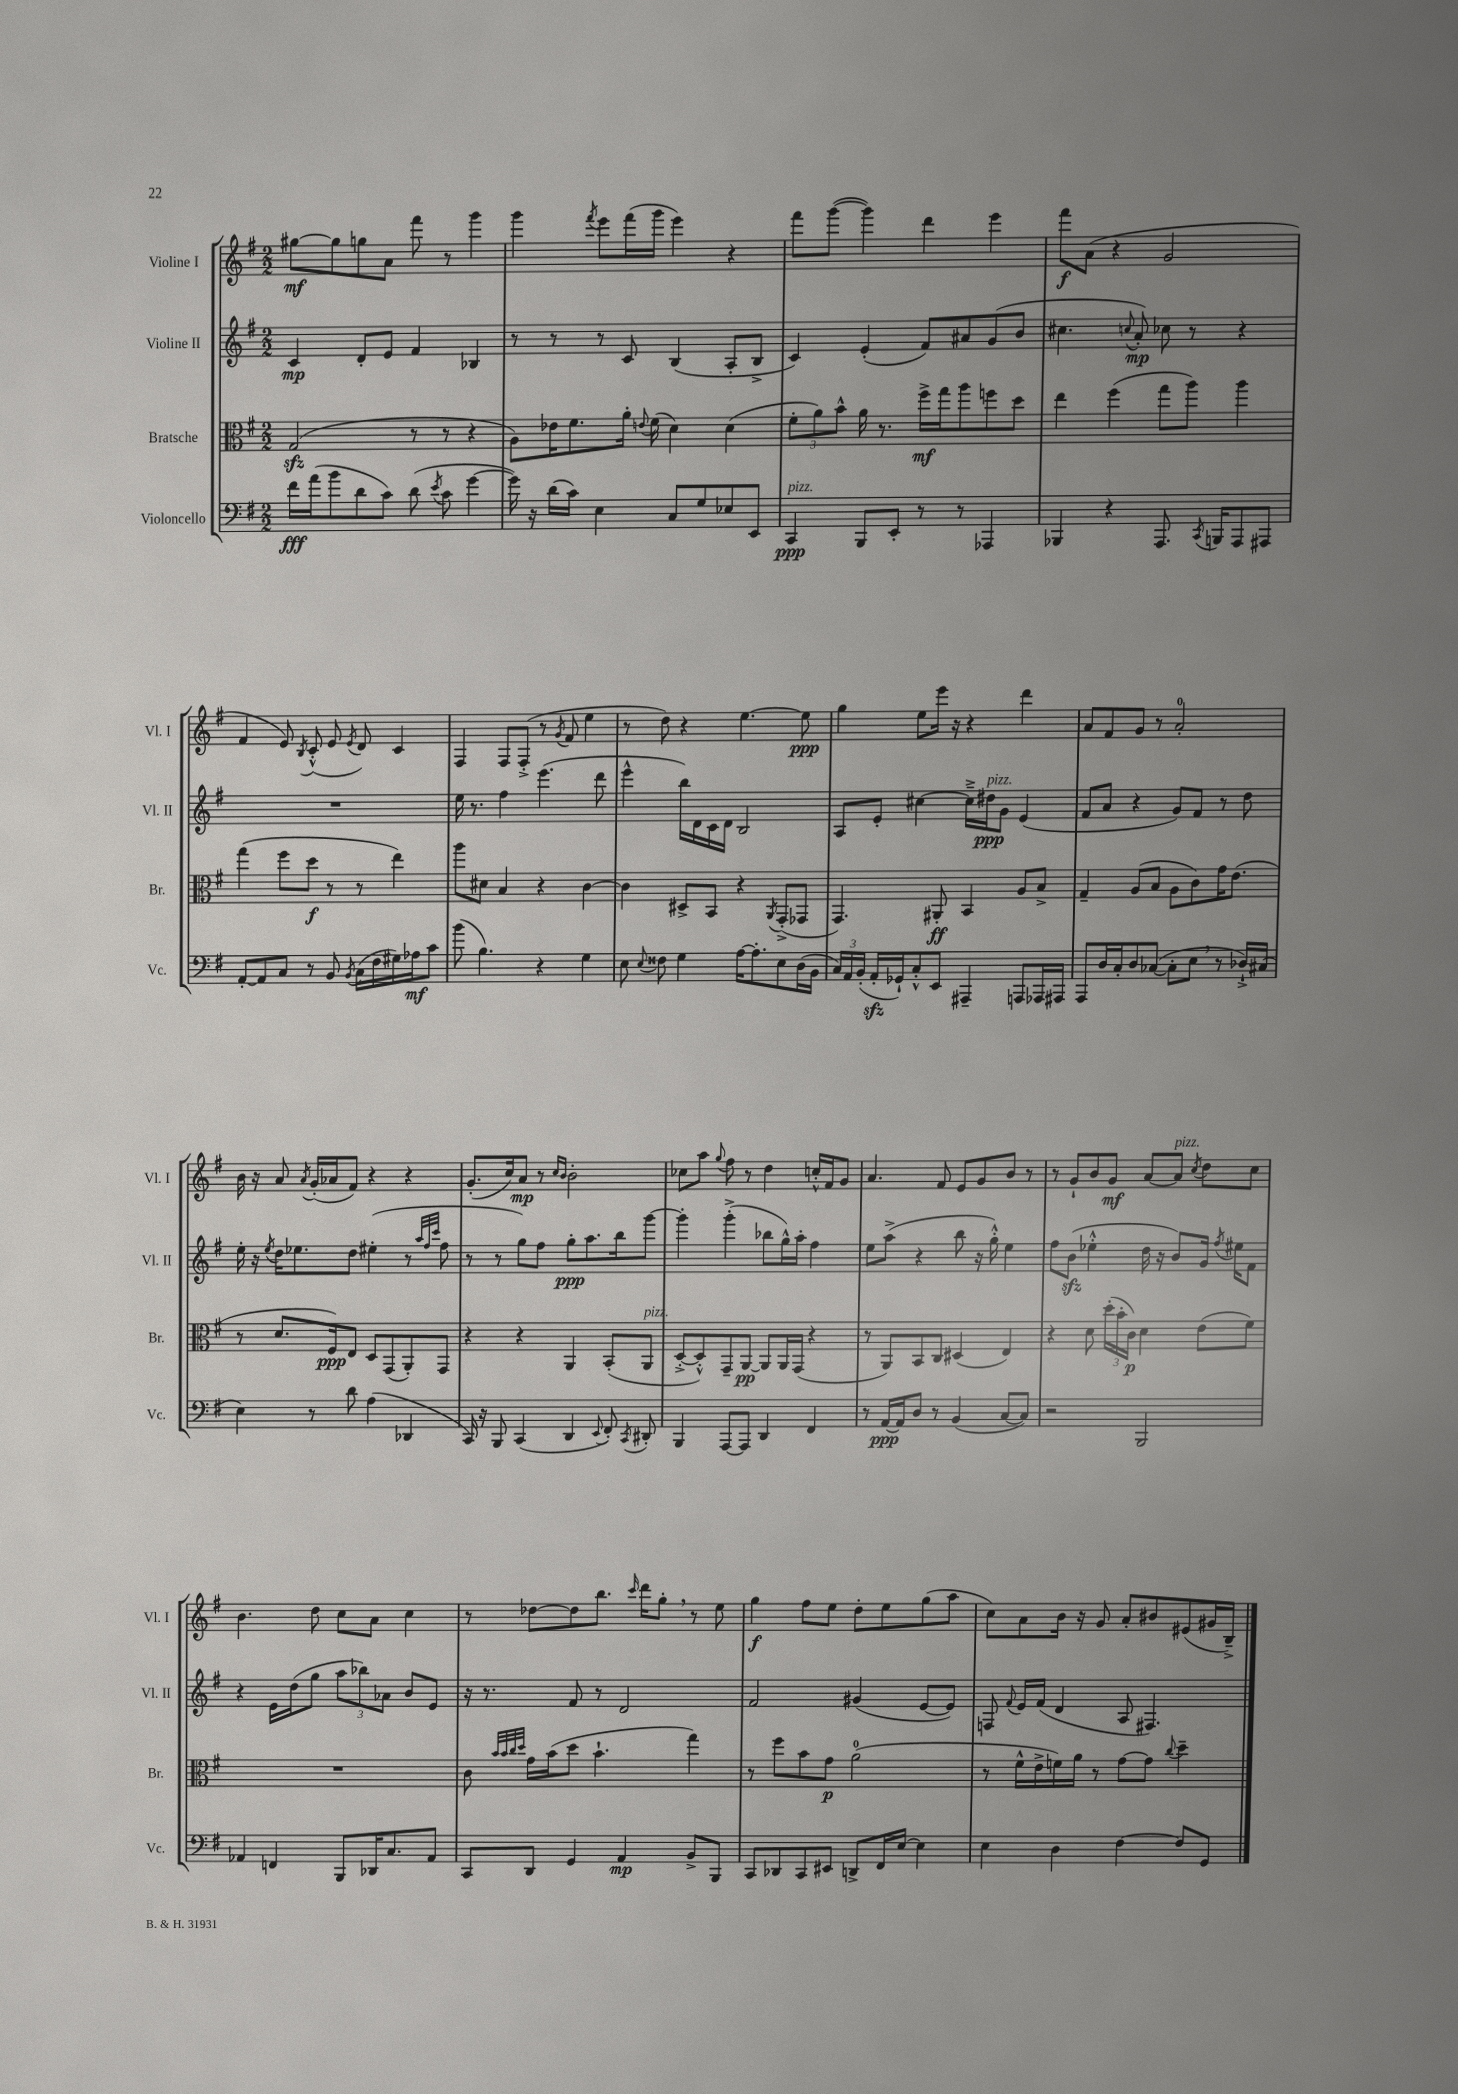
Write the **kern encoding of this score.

**kern	**kern	**kern	**kern
*staff4	*staff3	*staff2	*staff1
*clefF4	*clefC3	*clefG2	*clefG2
*k[f#]	*k[f#]	*k[f#]	*k[f#]
*M2/2	*M2/2	*M2/2	*M2/2
16f#\LL	(2G/	4c/	[8gg#\L
(16a\J	.	.	.
8b\	.	.	8gg#\]
8d\	.	8d'/L	8gg\
8c\J)	.	8e/J	8a\J
(8d\	8r	4f#/	8fff#\
8qe/	.	.	.
8c\	8r	.	8r
[4g\	4r	4B-/	4ggg\
=	=	=	=
16g\])	8A\L)	8r	4ggg\
16r	.	.	.
(16d\LL	16e-\K	8r	.
16c\JJ)	8.f#\	.	.
.	.	.	8qfff#/
4E\	.	8r	8eee\L
.	16a'\Jk	8c/	(16fff#\L
.	8qqe/	.	.
.	(16f#\	.	16ggg\JJ
8C/L	4d\)	(4B/	4eee\)
8G/	.	.	.
8E-/	(4d\	8A'/L	4r
8EE/J	.	8B^/J	.
=	=	=	=
4CC/	12f#'\L	4c/)	8fff#\L
.	12a\)	.	.
.	.	.	([8ggg\J
.	12b^^\J	.	.
8BBB/L	16a\	(4e'/	4ggg\])
.	8.r	.	.
8EE'/J	.	.	.
8r	16ff#^\LL	8f#/L)	4ddd\
.	16gg\J	.	.
8r	8aa\	8a#/	.
4AAA-/	8ff\	(8g/	4eee\
.	8dd\J	8b/J	.
=	=	=	=
4BBB-/	4ee\	4.cc#\	8fff#\L
.	.	.	(8a\J
4r	(4ff#\	.	4r
.	.	8qqcc/	.
.	.	8a'/)	.
8.AAA/	8gg\L	8cc-\	2g/
.	8aa\J)	8r	.
8qCC/	.	.	.
16BBB/LK	.	.	.
8AAA/	4aa\	4r	.
8AAA#/J	.	.	.
=	=	=	=
[8AA'/L	(4gg\	1r	4f#/
8AA/]	.	.	.
8C/J	8ff#\L	.	8e/)
.	.	.	8qB/
8r	8dd\J	.	(8c'^^/
8BB/	8r	.	8e/
8qBB/	.	.	8qe/
(16C\LL	8r	.	8d/)
16F#\	.	.	.
16G#\)	4ee\)	.	4c/
16A-\J	.	.	.
8c\J	.	.	.
=	=	=	=
(8b\	8aa\L	16ee\	4F#/
.	.	8.r	.
4.B\)	8d#\J	.	.
.	4B/	4ff#\	8F#/L
.	.	.	(8F#'^/J
4r	4r	(4.eee\	8r
.	.	.	8qg/
.	.	.	8f#/
4G\	[4c\	.	4ee\
.	.	8ddd\	.
=	=	=	=
8E\	4c\]	4eee^^\	8r
8qqE/	.	.	.
8F##\	.	.	8dd\)
4G\	8D#^/L	16bb\LL)	4r
.	.	16d\	.
.	8BB/J	16c\	.
.	.	16d\JJ	.
[16A\LK	4r	2B/	[4.ee\
8.A'\]	.	.	.
.	8qAA/	.	.
8E\	(8GG'^/L	.	.
(16D\L	8GG-/J	.	8ee\]
16BB\JJ	.	.	.
=	=	=	=
24C/LL)	4.GG/)	8A/L	4gg\
24AA/	.	.	.
(24BB'/JJ	.	.	.
16AA'/LL	.	8e'/J	.
16GG-`/J)	.	.	.
8C'^^/	.	[4cc#\	8ee\L
8EE/J	8AA#'/	.	16eee\Jk
.	.	.	16r
4AAA#~/	4BB/	16cc#~^\]LL	4r
.	.	16dd#\J	.
.	.	8g\J	.
8AAA/L	8A/L	(4e/	4ddd\
16AAA-/L	8B^/J	.	.
16AAA#/JJ	.	.	.
=	=	=	=
8AAA/L	4G~/	8f#/L	8a/L
16D/L	.	8a/J	8f#/
16C'/J	.	.	.
8D/	(8A/L	4r	8g/J
([8C-/J	8B/J	.	8r
8C-'\]L	8A\L	8g/L)	2a'/
8E\J	8c\)	8f#/J	.
8r	16g\K	8r	.
.	(8.e\J	.	.
16D-`^/LL)	.	8dd\	.
(16C#/JJ	.	.	.
=	=	=	=
4E\)	8r	16ee'\	16b\
.	.	16r	16r
.	.	8qee/	.
.	8.d/L	16dd\LK	8a/
.	.	8.ee-\	.
.	.	.	8qa/
8r	.	.	(16g'/LL
.	16F#/k)	.	16a-/J
8d\	8E/J	8dd\J	8f#/J)
(4A\	8D/L	(4ee#'\	4r
.	(8GG/	.	.
4DD-/	8AA'/)	8r	4r
.	.	32qqaa/LLL	.
.	.	32qqff#/	.
.	.	32qqccc/JJJ	.
.	8GG/J	8ff#\	.
=	=	=	=
16CC/)	4r	8r	(8.g'/L
16r	.	.	.
8BBB/	.	8r	.
.	.	.	16cc/k)
(4CC/	4r	8gg\L)	8a/J
.	.	8ff#\J	8r
.	.	.	16qqcc/LL
.	.	.	16qqb/JJ
4DD/	4AA/	8gg'\L	2b'\
.	.	8.aa\	.
8qqEE/	.	.	.
8FF#'/)	(8BB'/L	.	.
.	.	16bb\k	.
8qCC/	.	.	.
8DD#'/	8AA/J	[8ggg\J	.
=	=	=	=
4BBB/	[8D'^/L	4ggg'\]	8cc-\L
.	8D'^^/])	.	8aa\J
.	.	.	8qqgg/
[8AAA/L	8GG~/	(4ggg'^\	8ff#\
8AAA/]J	[8AA/J	.	8r
4DD/	8AA/]L	8bb-\L	4dd\
.	16AA/L	16gg^^\L)	.
.	(16GG/JJ	16aa'\JJ	.
4FF#/	4r	4ff#\	16cc'^^/LL
.	.	.	16f#/J
.	.	.	8g/J
=	=	=	=
8r	8r	8ee\L	4.a/
[16AA/LL	8AA/L)	(8aa^\J	.
16AA/]J	.	.	.
8D/J	8BB/	4r	.
8r	8C/J	.	8f#/
(4BB/	(4D#/	8bb\	8e/L
.	.	16r	8g/
.	.	16gg'^^\)	.
[8C/L	4E/)	4ee\	8b/J
8C/]J)	.	.	8r
=	=	=	=
2r	4r	8ff#\L	8r
.	.	(8b\J	8g`/L
.	8d\	4ee-'^^\	8b/
.	(24dd'\LL	.	8g/J
.	24b'\	.	.
.	24c\JJ)	.	.
2BBB/	4d\	16dd\	[8a/L
.	.	16r	.
.	.	8b/L)	8a/]J
.	.	.	8qcc/
.	(8e\L	16g/Jk	8dd\L
.	.	8qff#/	.
.	.	16ee#\LK	.
.	8f#\J)	8f#\J	8cc\J
=	=	=	=
4AA-/	1r	4r	4.b\
4FF/	.	16e\LL	.
.	.	(16dd\J	.
.	.	8gg\J	8dd\
8BBB/L	.	12aa\L	8cc\L
.	.	12bb-\)	.
16DD-/K	.	.	8a\J
.	.	12a-\J	.
8.C/	.	.	.
.	.	8b/L	4cc\
8AA-/J	.	8e/J	.
=	=	=	=
8CC/L	8c\	16r	8r
.	.	8.r	.
.	32qqb/LLL	.	.
.	32qqb/	.	.
.	32qqcc/	.	.
.	32qqdd/JJJ	.	.
8DD/J	16g\LL	.	[8dd-\L
.	(16b\J	.	.
4GG/	8dd\J	8f#/	8dd-\]
.	4.b`\	8r	8.bb\J
4AA/	.	2d/	.
.	.	.	16qqccc/
.	.	.	16ddd\LK
.	.	.	8gg'\J
8BB^/L	4gg\)	.	8r
8BBB/J	.	.	8ee\
=	=	=	=
8CC/L	8r	2f#/	4gg\
8DD-/	8ff#\L	.	.
8CC/	8b\	.	8ff#\L
8EE#/J	8g\J	.	8ee\J
8DD^/L	(2a\	(4g#/	8dd'\L
16FF#/L	.	.	8ee\
[16E/JJ	.	.	.
4E\]	.	[8e/L	(8gg\
.	.	8e/]J)	8aa\J
=	=	=	=
4E\	8r	8F/	8cc\L)
.	.	8qqf#/	.
.	16f#^^\LL	16e/LL	8a\
.	16e^\	(16f#/JJ	.
4D\	16f\)	4d/	16b\Jk
.	16a\JJ	.	16r
.	8r	.	8g/
[4F#\	[8g\L	8A/	8a'/L
.	8g\]J	4.F#/)	8b#/
.	8qqcc/	.	.
8F#/]L	4dd~\	.	(8e#/
8GG/J	.	.	16g#/L
.	.	.	16B~^/JJ)
==	==	==	==
*-	*-	*-	*-
